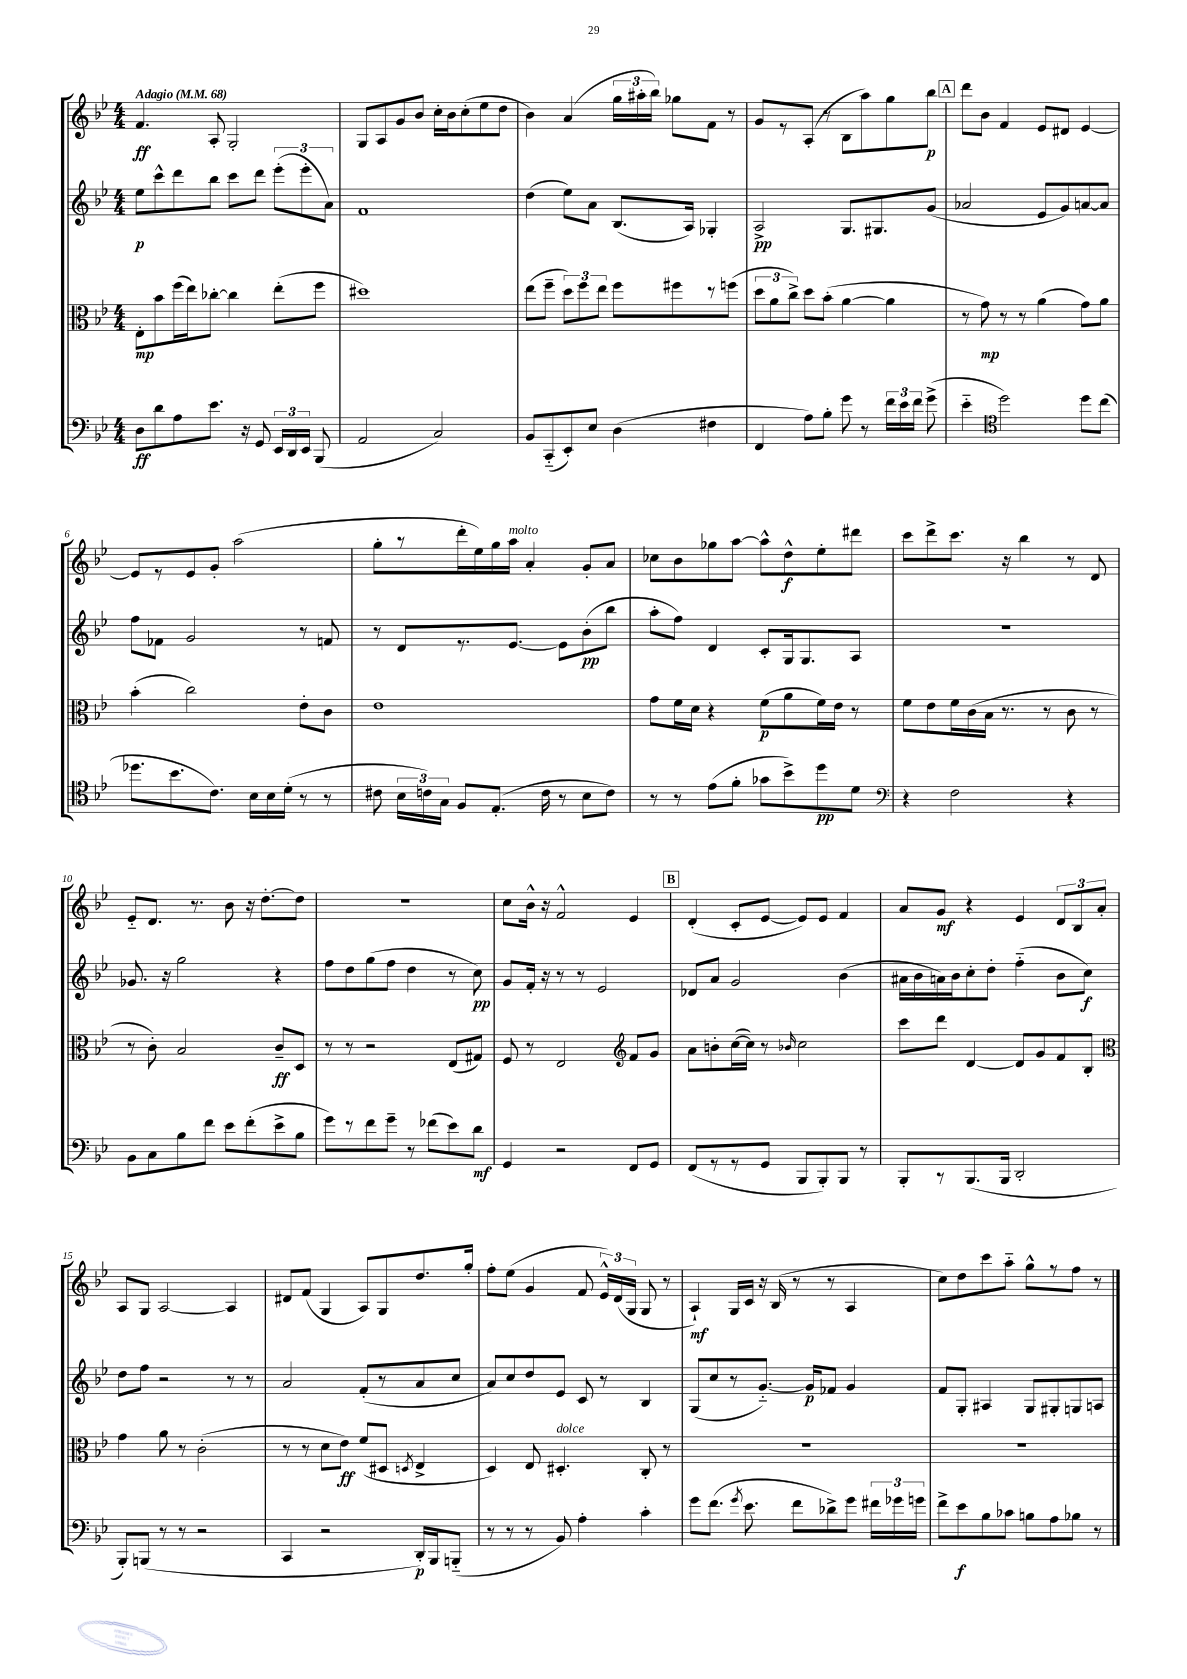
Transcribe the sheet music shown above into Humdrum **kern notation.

**kern	**dynam	**kern	**dynam	**kern	**dynam	**kern	**dynam
*part4	*part4	*part3	*part3	*part2	*part2	*part1	*part1
*staff4	*staff4	*staff3	*staff3	*staff2	*staff2	*staff1	*staff1
*clefF4	*	*clefC3	*	*clefG2	*	*clefG2	*
*k[b-e-]	*	*k[b-e-]	*	*k[b-e-]	*	*k[b-e-]	*
*M4/4	*	*M4/4	*	*M4/4	*	*M4/4	*
*MM68	*	*MM68	*	*MM68	*	*MM68	*
=1	=1	=1	=1	=1	=1	=1	=1
!	!	!	!	!	!	!LO:TX:a:B:t=Adagio	!
8D\L	ff	8E-'\L	mp	8ee-\L	p	4.f/	ff
8d\	.	8b-\	.	8ccc^^\	.	.	.
8A\	.	(16ff\L	.	8ddd\	.	.	.
.	.	16ee-\J)	.	.	.	.	.
8.e-\J	.	[8cc-X'\J	.	8bb-\J	.	8A'/	.
.	.	4cc-\]	.	8ccc\L	.	2G'/	.
16r	.	.	.	.	.	.	.
8GG/	.	.	.	8ddd\J	.	.	.
24EE-/LL	.	(8ee-'\L	.	(12eee-'\L	.	.	.
24DD/	.	.	.	.	.	.	.
24EE-/JJ	.	.	.	12eee-'\	.	.	.
(8BBB-/	.	8ff\J	.	.	.	.	.
.	.	.	.	12a\J)	.	.	.
=2	=2	=2	=2	=2	=2	=2	=2
2AA/	.	1dd#X)	.	1f	.	8G/L	.
.	.	.	.	.	.	8A/	.
.	.	.	.	.	.	8g/	.
.	.	.	.	.	.	8b-/J	.
2C/)	.	.	.	.	.	16cc'\LL	.
.	.	.	.	.	.	16b-\J	.
.	.	.	.	.	.	(8cc'\	.
.	.	.	.	.	.	8ee-\	.
.	.	.	.	.	.	8dd\J	.
=3	=3	=3	=3	=3	=3	=3	=3
8BB-/L	.	(8ee-\L	.	(4dd\	.	4b-\)	.
(8CC/	.	8ff~\J	.	.	.	.	.
8EE-'/)	.	12dd\L)	.	8ee-\L)	.	(4a/	.
.	.	12ff\	.	.	.	.	.
8E-/J	.	.	.	8a\J	.	.	.
.	.	12ee-\J	.	.	.	.	.
(4D\	.	8ff\L	.	(8.B-/L	.	24gg\LL	.
.	.	.	.	.	.	24aa#X'\	.
.	.	.	.	.	.	24bb-\JJ)	.
.	.	8ff#X\	.	.	.	8gg-X\L	.
.	.	.	.	16A/Jk)	.	.	.
4F#X\	.	8r	.	4G-X'/	.	8f\J	.
.	.	(8ffn\J	.	.	.	8r	.
=4	=4	=4	=4	=4	=4	=4	=4
4FF/	.	12dd\L	.	2A^/	pp	8g/L	.
.	.	12a\	.	.	.	.	.
.	.	.	.	.	.	8r	.
.	.	12cc^\J)	.	.	.	.	.
8A\L)	.	8dd\L	.	.	.	(8A'/J	.
8B-'\J	.	(8b-'\J	.	.	.	8r	.
8g\	.	[4a\	.	8.G/L	.	8B-\L	.
8r	.	.	.	.	.	8aa\)	.
.	.	.	.	8.G#X/	.	.	.
24f\LL	.	4a\]	.	.	.	8gg\	.
24e-\	.	.	.	.	.	.	.
24f\JJ	.	.	.	.	.	.	.
(8g^\	.	.	.	(8g/J	.	8bb-\J	p
!!LO:REH:place=s1:t=A
=5	=5	=5	=5	=5	=5	=5	=5
4e-\	.	8r	.	2a-X/	.	8ddd\L	.
.	.	8g\)	mp	.	.	8b-\J	.
*clefC4	*	*	*	*	*	*	*
2dd\)	.	8r	.	.	.	4f/	.
.	.	8r	.	.	.	.	.
.	.	(4a\	.	8e-/L	.	8e-/L	.
.	.	.	.	8g/)	.	8d#X/J	.
8dd\L	.	8g\L)	.	[8an/	.	[4e-/	.
(8cc\J	.	8a\J	.	8a/J]	.	.	.
!!LO:LB:g=z
=6	=6	=6	=6	=6	=6	=6	=6
8.dd-X\L	.	(4b-'\	.	8ff\L	.	8e-/L]	.
.	.	.	.	8f-X\J	.	8r	.
8.b-\	.	.	.	.	.	.	.
.	.	2cc\)	.	2g/	.	8e-/	.
8.c\J)	.	.	.	.	.	8g'/J	.
.	.	.	.	.	.	(2aa\	.
16B-\LL	.	.	.	.	.	.	.
16B-\	.	.	.	.	.	.	.
(16d'\JJ	.	.	.	.	.	.	.
8r	.	8e-'\L	.	8r	.	.	.
8r	.	8c\J	.	8fn/	.	.	.
=7	=7	=7	=7	=7	=7	=7	=7
8c#X\	.	1e-	.	8r	.	8gg'\L	.
24B-\LL	.	.	.	8d/L	.	8r	.
24cn\)	.	.	.	.	.	.	.
24G\JJ	.	.	.	.	.	.	.
8F/L	.	.	.	8.r	.	16ddd'\L	.
.	.	.	.	.	.	16ee-\)	.
(8.E-'/J	.	.	.	.	.	16gg\	.
!	!	!	!	!	!	!LO:TX:a:i:t=molto	!
.	.	.	.	[8.e-/J	.	16aa\JJ	.
.	.	.	.	.	.	4a'/	.
16c\	.	.	.	.	.	.	.
8r	.	.	.	8e-\L]	.	.	.
8B-\L	.	.	.	(8b-'\	pp	8g'/L	.
8c\J)	.	.	.	8bb-\J	.	8a/J	.
=8	=8	=8	=8	=8	=8	=8	=8
8r	.	8g\L	.	8aa'\L	.	8cc-X\L	.
8r	.	16f\L	.	8ff\J)	.	8b-\	.
.	.	16d\JJ	.	.	.	.	.
(8e-\L	.	4r	.	4d/	.	8gg-X\	.
8f'\J	.	.	.	.	.	[8aa\J	.
8g-X\L	.	(8f\L	p	8c'/L	.	8aa^^\L]	.
8b-^\)	.	8a\	.	16G/k	.	8dd^^\	f
.	.	.	.	8.G/	.	.	.
8dd\	pp	16f\L)	.	.	.	8ee-'\	.
.	.	16e-\JJ	.	.	.	.	.
8d\J	.	8r	.	8A/J	.	8ddd#X\J	.
=9	=9	=9	=9	=9	=9	=9	=9
*clefF4	*	*	*	*	*	*	*
4r	.	8f\L	.	1r	.	8ccc\L	.
.	.	8e-\	.	.	.	8ddd^\	.
2F\	.	16f\L	.	.	.	8.ccc\J	.
.	.	(16c\	.	.	.	.	.
.	.	16B-\JJ	.	.	.	.	.
.	.	8.r	.	.	.	16r	.
.	.	.	.	.	.	4bb-\	.
.	.	8r	.	.	.	.	.
4r	.	8c\	.	.	.	8r	.
.	.	8r	.	.	.	8d/	.
!!LO:LB:g=z
=10	=10	=10	=10	=10	=10	=10	=10
8BB-\L	.	8r	.	8.g-X/	.	8e-/L	.
8C\	.	8c'\)	.	.	.	8.d/J	.
.	.	.	.	16r	.	.	.
8B-\	.	2B-/	.	2gg\	.	.	.
.	.	.	.	.	.	8.r	.
8f\J	.	.	.	.	.	.	.
8e-\L	.	.	.	.	.	8b-\	.
(8f'\	.	.	.	.	.	16r	.
.	.	.	.	.	.	[8.dd'\L	.
8e-^\	.	8c~/L	ff	4r	.	.	.
8B-\J	.	8D/J	.	.	.	8dd\J]	.
=11	=11	=11	=11	=11	=11	=11	=11
8g\L)	.	8r	.	8ff\L	.	1r	.
8r	.	8r	.	8dd\	.	.	.
8f\	.	2r	.	(8gg\	.	.	.
8g~\J	.	.	.	8ff\J	.	.	.
8r	.	.	.	4dd\	.	.	.
(8f-X\L	.	.	.	.	.	.	.
8e-\)	.	(8E-/L	.	8r	.	.	.
8d\J	mf	8G#X/J)	.	8cc\)	pp	.	.
=12	=12	=12	=12	=12	=12	=12	=12
4GG/	.	8F/	.	8g/L	.	8cc\L	.
.	.	8r	.	16f'/Jk	.	16b-^^\Jk	.
.	.	.	.	16r	.	16r	.
2r	.	2E-/	.	8r	.	2f^^/	.
.	.	.	.	8r	.	.	.
.	.	.	.	2e-/	.	.	.
*	*	*clefG2	*	*	*	*	*
8FF/L	.	8f/L	.	.	.	4e-/	.
8GG/J	.	8g/J	.	.	.	.	.
!!LO:REH:place=s1:t=B
=13	=13	=13	=13	=13	=13	=13	=13
(8FF/L	.	8a\L	.	8d-X/L	.	(4d'/	.
8r	.	8bn'\	.	8a/J	.	.	.
8r	.	([16cc\L	.	2g/	.	8c'/L	.
.	.	16cc\JJ])	.	.	.	.	.
8GG/J	.	8r	.	.	.	[8e-/J	.
.	.	16qqb-X/	.	.	.	.	.
8BBB-/L	.	2cc\	.	.	.	8e-/L])	.
8BBB-'/)	.	.	.	.	.	8e-/J	.
8BBB-/J	.	.	.	(4b-\	.	4f/	.
8r	.	.	.	.	.	.	.
=14	=14	=14	=14	=14	=14	=14	=14
8BBB-'/L	.	8ccc\L	.	16a#X\LL	.	8a/L	.
.	.	.	.	16b-\	.	.	.
8r	.	8ddd\J	.	16an\)	.	8g/J	mf
.	.	.	.	16b-\J	.	.	.
(8.BBB-/	.	[4d/	.	8cc'\	.	4r	.
.	.	.	.	8dd'\J	.	.	.
16BBB-/Jk	.	.	.	.	.	.	.
2DD'/	.	8d/L]	.	(4ff\	.	4e-/	.
.	.	8g/	.	.	.	.	.
.	.	8f/	.	8b-\L	.	12d/L	.
.	.	.	.	.	.	12B-/	.
.	.	8B-'/J	.	8cc\J)	f	.	.
.	.	.	.	.	.	12a'/J	.
!!LO:LB:g=z
=15	=15	=15	=15	=15	=15	=15	=15
*	*	*clefC3	*	*	*	*	*
8BBB-'/L)	.	4g\	.	8dd\L	.	8A/L	.
(8BBBn/J	.	.	.	8ff\J	.	8G/J	.
8r	.	8a\	.	2r	.	[2A/	.
8r	.	8r	.	.	.	.	.
2r	.	(2c'\	.	.	.	.	.
.	.	.	.	8r	.	4A/]	.
.	.	.	.	8r	.	.	.
=16	=16	=16	=16	=16	=16	=16	=16
4CC/	.	8r	.	2a/	.	8d#X/L	.
.	.	8r	.	.	.	(8f/J	.
2r	.	8d\L	.	.	.	4G/	.
.	.	8e-\J)	ff	.	.	.	.
.	.	(8f/L	.	(8f'/L	.	8A/L)	.
.	.	8D#X/J	.	8r	.	8G/	.
.	.	8qDn/	.	.	.	.	.
16DD'/LL)	p	4E-^/	.	8a/	.	8.dd/	.
16BBB-/J	.	.	.	.	.	.	.
(8BBBn/J	.	.	.	8cc/J	.	.	.
.	.	.	.	.	.	16gg'/Jk	.
=17	=17	=17	=17	=17	=17	=17	=17
8r	.	4D/)	.	8a/L)	.	8ff'\L	.
8r	.	.	.	8cc/	.	(8ee-\J	.
8r	.	8E-/	.	8dd/	.	4g/	.
!	!	!LO:TX:a:i:t=dolce	!	!	!	!	!
8BB-/)	.	4.D#X'/	.	8e-/J	.	.	.
4A'\	.	.	.	8c/	.	8f/	.
.	.	.	.	8r	.	24e-^^/LL)	.
.	.	.	.	.	.	(24d/	.
.	.	.	.	.	.	24G/JJ	.
4c'\	.	8C'/	.	4B-/	.	8G/	.
.	.	8r	.	.	.	8r	.
=18	=18	=18	=18	=18	=18	=18	=18
8g\L	.	1r	.	(8G/L	.	4A`/)	mf
(8.f\J	.	.	.	8cc/	.	.	.
.	.	.	.	8r	.	16G/LL	.
8qg/	.	.	.	.	.	.	.
8.e-\	.	.	.	.	.	16c/JJ	.
.	.	.	.	[8.g/J)	.	16r	.
.	.	.	.	.	.	(16B-/	.
8f\L	.	.	.	.	.	8r	.
.	.	.	.	16g/KL]	p	.	.
8d-X^\)	.	.	.	8f-X/J	.	8r	.
8g\J	.	.	.	4g/	.	4A/	.
24f#X\LL	.	.	.	.	.	.	.
24g-X\	.	.	.	.	.	.	.
24gn\JJ	.	.	.	.	.	.	.
=19	=19	=19	=19	=19	=19	=19	=19
8f^\L	.	1r	.	8f/L	.	8cc\L)	.
8e-\	f	.	.	8G'/J	.	8dd\	.
8B-\	.	.	.	4A#X/	.	8ccc\	.
8c-X\J	.	.	.	.	.	8aa\J	.
8Bn\L	.	.	.	8G/L	.	8gg^^\L	.
8A\	.	.	.	8G#X'/	.	8r	.
8B-X\J	.	.	.	8Gn/	.	8ff\J	.
8r	.	.	.	8An/J	.	8r	.
==	==	==	==	==	==	==	==
*-	*-	*-	*-	*-	*-	*-	*-
